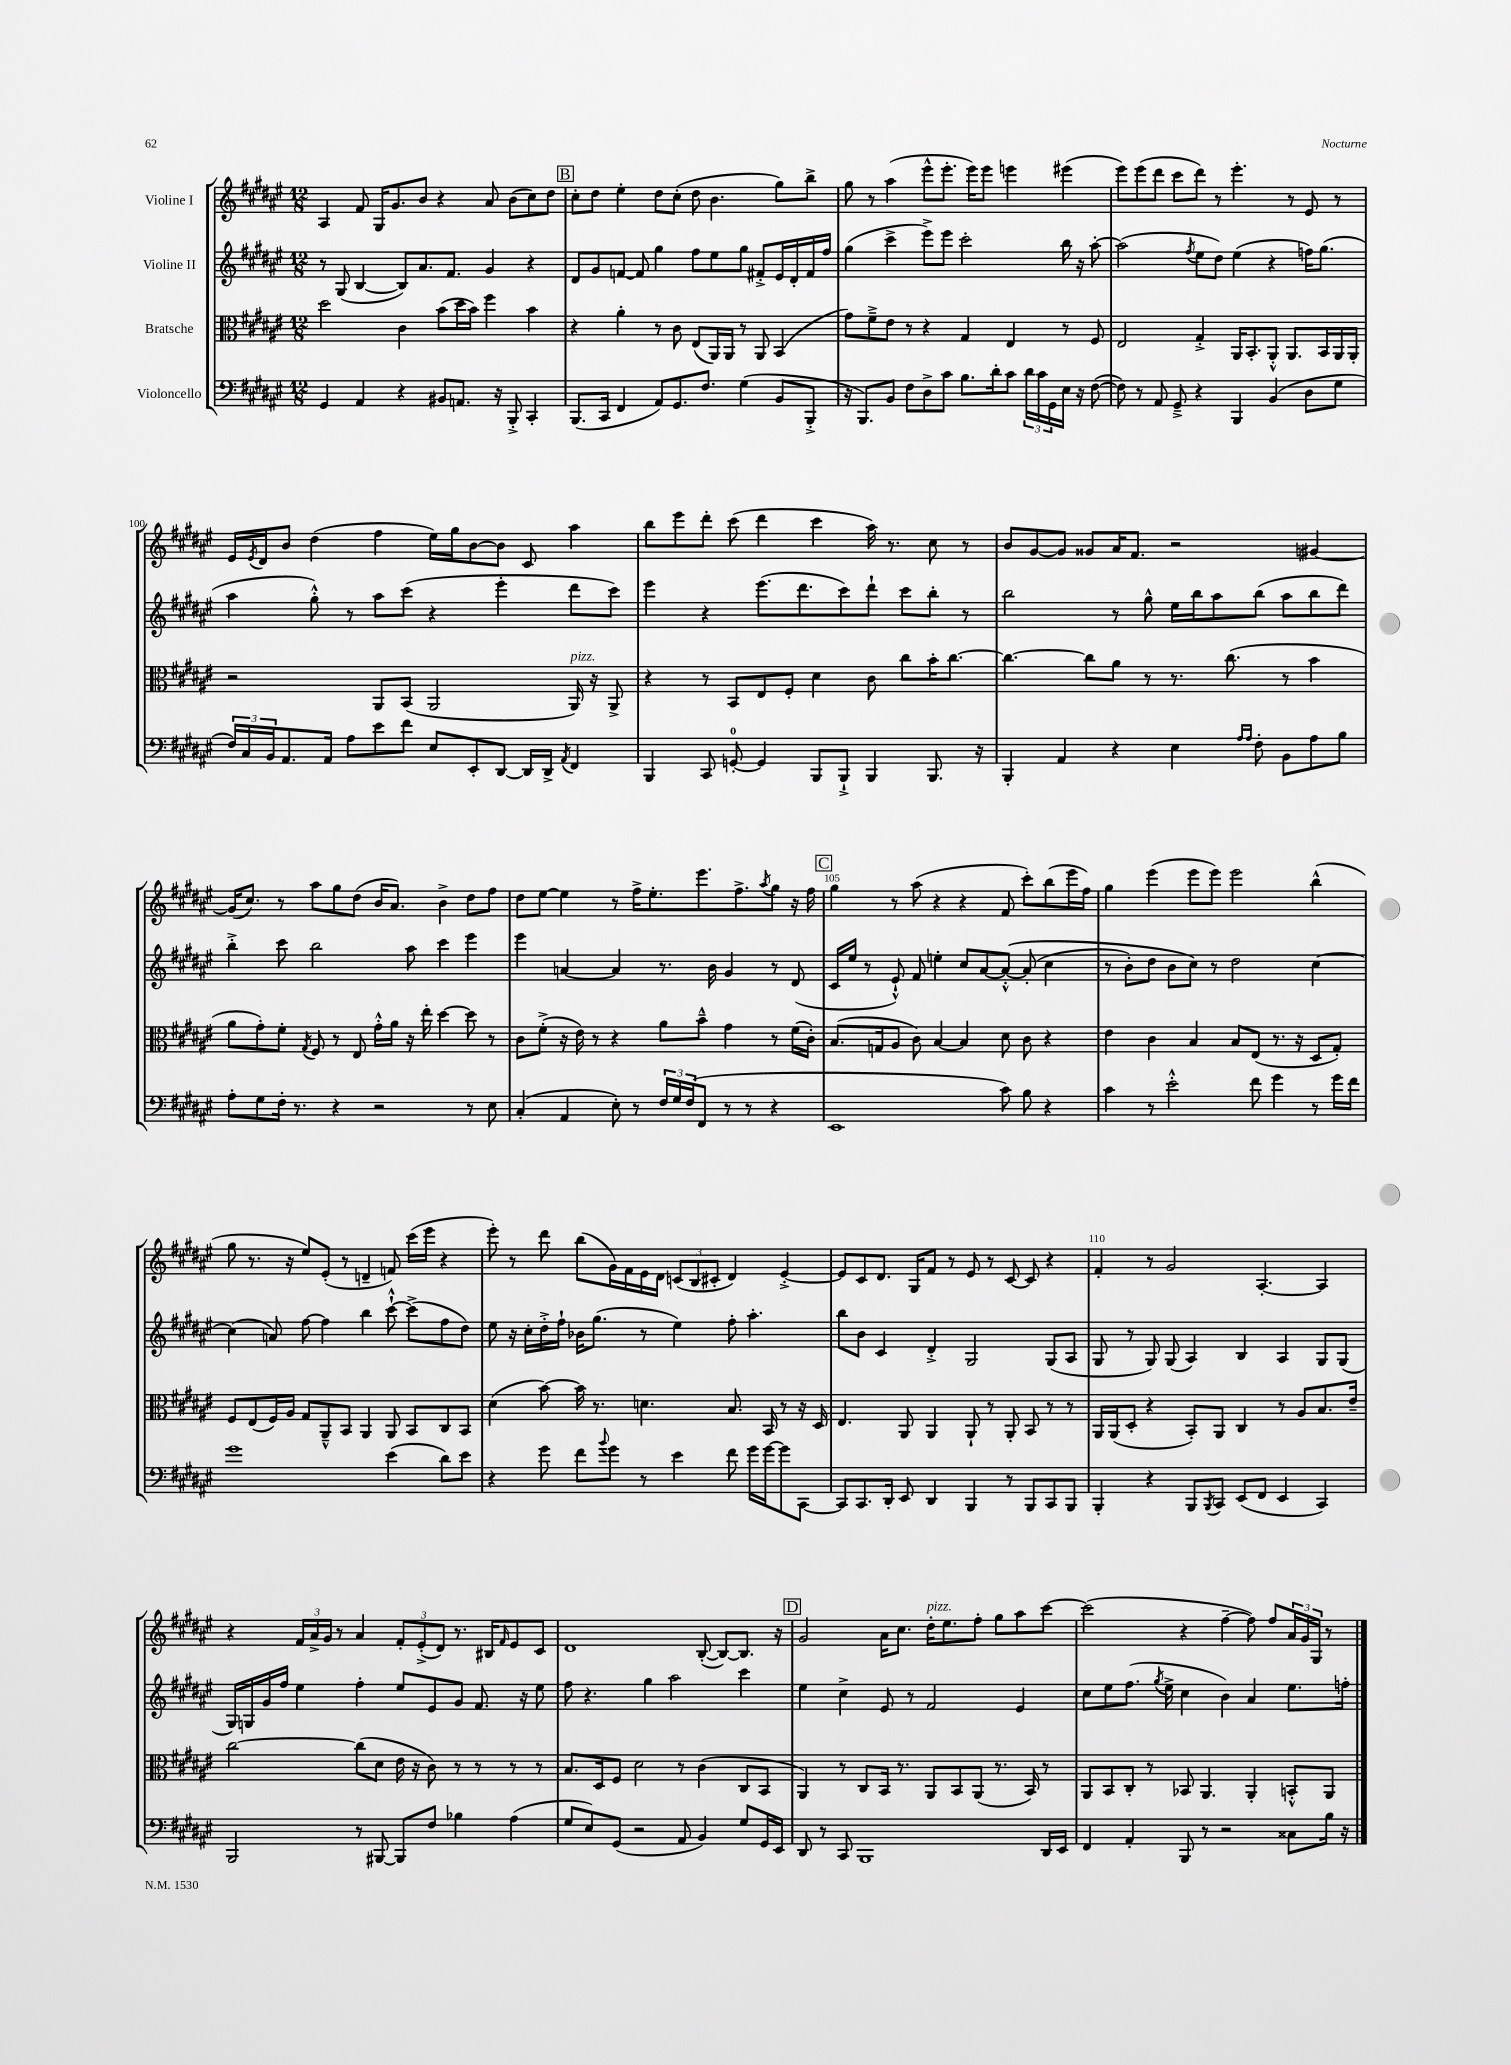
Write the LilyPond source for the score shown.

<<
\new StaffGroup <<
\new Staff = "s0" \with { instrumentName = "Violine I" } {
    \clef treble \key fis \major \numericTimeSignature \time 12/8
    ais4 fis'8 gis16 gis'8. b'8 r4 ais'8 b'8( cis''8) dis''8 |
    \mark \markup { \box "B" } cis''8-. dis''8 eis''4-. dis''8 cis''8-.( dis''8 b'4. gis''8) b''8-> |
    gis''8 r8 ais''4( eis'''8-^ eis'''8.-. eis'''16) eis'''8 e'''4 eis'''4( |
    eis'''8) eis'''8( dis'''8 cis'''8 dis'''8) r8 eis'''4.-. r8 eis'8 r8 |
    eis'16 \acciaccatura { eis'8 } dis'16 b'8 dis''4( fis''4 eis''16) gis''16 b'8~ b'8 cis'8 ais''4 |
    b''8 eis'''8 dis'''8-. cis'''8( dis'''4 cis'''4 ais''16) r8. cis''8 r8 |
    b'8 gis'8~ gis'8 gisis'8 ais'16 fis'8. r2 gis'4~ |
    gis'16( cis''8.) r8 ais''8 gis''8 dis''8( b'16 ais'8.) b'4-> dis''8 fis''8 |
    dis''8 eis''8~ eis''4 r8 fis''16-> eis''8.-. eis'''8. fis''8.-> \acciaccatura { ais''8 } gis''8 r16 fis''16 |
    \mark \markup { \box "C" } gis''4 r8 ais''8( r4 r4 fis'8 cis'''8-.) b''8( eis'''16 fis''16) |
    gis''4 eis'''4( eis'''8 eis'''8) eis'''2 b''4-^( |
    gis''8 r8. r16 eis''8) eis'8-.( r8 d'4-- f'8) cis'''16( eis'''16 r4 |
    eis'''8-.) r8 dis'''8 b''8( gis'16) fis'16 eis'16 dis'16 \tuplet 3/2 { c'8( b8 cis'8-. } dis'4) eis'4~-.-> |
    eis'8 cis'8 dis'8. gis16 fis'8 r8 eis'8 r8 cis'8~ cis'8 r4 |
    fis'4-. r8 gis'2 ais4.~-. ais4 |
    r4 \tuplet 3/2 { fis'16 ais'16-> gis'16 } r8 ais'4 \tuplet 3/2 { fis'8-. eis'8-.->( dis'8) } r8. bis16 \grace { fis'16 } eis'8 cis'8 |
    dis'1 b8~-.( b8~) b8. r16 |
    \mark \markup { \box "D" } gis'2 ais'16 cis''8. dis''16-.^\markup { \italic "pizz." } eis''8. fis''8-. gis''8 ais''8 cis'''8~ |
    cis'''2( r4 fis''4~-- fis''8) fis''8 \tuplet 3/2 { ais'16 gis'16 gis16 } r8 \bar "|." |
}
\new Staff = "s1" \with { instrumentName = "Violine II" } {
    \clef treble \key fis \major \numericTimeSignature \time 12/8
    r8 gis8( b4~ b8) ais'8. fis'8. gis'4 r4 |
    \mark \markup { \box "B" } dis'8 gis'8 f'8~ f'8 gis''4 fis''8 eis''8 gis''8 fis'8-.-> eis'16 dis'16-. fis'16 fis''16 |
    gis''4( cis'''4-> eis'''8->) eis'''8 cis'''2-. b''16 r16 ais''8~-. |
    ais''2( \acciaccatura { fis''8 } eis''8 dis''8) eis''4( r4 f''16) gis''8.( |
    ais''4 gis''8-.-^) r8 ais''8 cis'''8( r4 eis'''4-. dis'''8 cis'''8) |
    eis'''4 r4 eis'''8.( dis'''8. cis'''8) dis'''8-! cis'''8 b''8-. r8 |
    b''2 r8 gis''8-^ eis''16 b''16 ais''8 b''8( ais''8 b''8 dis'''8) |
    b''4-.-> cis'''8 b''2 ais''8 cis'''4 eis'''4 |
    eis'''4 a'4~ a'4 r8. b'16 gis'4 r8 dis'8( |
    \mark \markup { \box "C" } cis'16 eis''16 r8 eis'8-!-^) fis'8 e''4-. cis''8 ais'8~ ais'8~-.-^\( ais'8-.( cis''4 |
    r8 b'8-.) dis''8 b'8 cis''8\) r8 dis''2 cis''4~ |
    cis''4( a'8) fis''8~ fis''4 b''4 cis'''8~-!-^ cis'''8->( fis''8 dis''8) |
    eis''8 r16 cis''16-. dis''16-.-> fis''16-! bes'16 gis''8.( r8 eis''4) fis''8-. ais''4.-. |
    b''8 b'8 cis'4 dis'4-.-> gis2 gis8( ais8 |
    gis8 r8 gis8) gis8( ais4) b4 ais4 gis8 gis8( |
    gis16) g16 gis'16 fis''16 eis''4 fis''4-. eis''8 eis'8 gis'8 fis'8. r16 eis''8 |
    fis''8 r4. gis''4 ais''2 cis'''4 |
    \mark \markup { \box "D" } eis''4 cis''4-> eis'8 r8 fis'2 eis'4 |
    cis''8 eis''8 fis''8.( \acciaccatura { gis''8 } eis''16-> cis''4 b'4) ais'4 eis''8. f''16-. \bar "|." |
}
\new Staff = "s2" \with { instrumentName = "Bratsche" } {
    \clef alto \key fis \major \numericTimeSignature \time 12/8
    dis''2 cis'4 b'8( dis''16 b'16) fis''4 b'4 |
    \mark \markup { \box "B" } r4 ais'4-. r8 cis'8 eis8( ais,16) ais,16 r8 ais,8 b,4( |
    gis'8) fis'8---> eis'8 r8 r4 gis4 eis4 r8 fis8 |
    eis2 gis4-.-> ais,16 b,8.-. ais,8-.-^ ais,8. b,16 ais,16 ais,16-. |
    r2 ais,8 b,8( ais,2 ais,16^\markup { \italic "pizz." }) r16 ais,8-> |
    r4 r8 b,8 eis8 fis8-. dis'4 cis'8 cis''8 b'16-. cis''8.~ |
    cis''4.~ cis''8 ais'8 r8 r8. cis''8.( r8 b'4 |
    ais'8 gis'8-.) fis'8-. \acciaccatura { gis8 } fis8 r8 eis8 gis'16-.-^ ais'16 r16 eis''16-. dis''4~ dis''8 r8 |
    cis'8 fis'8-.->( r16 eis'16) r8 r4 ais'8 b'8---^ gis'4 r8 fis'16( cis'16-.) |
    \mark \markup { \box "C" } b8.( g16 ais8 cis'8) b4~ b4 dis'8 cis'8 r4 |
    eis'4 cis'4 b4 b8 eis8( r8. r16 dis8 gis8-.) |
    fis8 eis8( fis16) ais16 gis8 ais,8---^ b,8 ais,4 ais,8 b,8 cis8 b,8 |
    dis'4( b'8~) b'16 r8. d'4. b8. b,16 r8 r16 dis16 |
    eis4. ais,8 ais,4 ais,8-! r8 ais,8-. b,8 r8 r8 |
    ais,16 ais,16( dis8-. r4 b,8-.) ais,8 cis4 r8 ais8 b8. eis'16-- |
    cis''2~ cis''8( dis'8 eis'16 r16 cis'8) r8 r8 r8 r8 |
    b8. dis16 fis8 dis'2 r8 cis'4( cis8 b,8 |
    \mark \markup { \box "D" } ais,4) r8 cis8 b,16 r8. ais,8 b,8 ais,8( r8. b,16) r8 |
    ais,8 b,8 cis8-. r8 bes,8 ais,4. ais,4-. b,8-.-^ ais,8 \bar "|." |
}
\new Staff = "s3" \with { instrumentName = "Violoncello" } {
    \clef bass \key fis \major \numericTimeSignature \time 12/8
    gis,4 ais,4 r4 bis,8 a,8. r16 b,,8-.-> cis,4-. |
    \mark \markup { \box "B" } b,,8.( cis,16 fis,4 ais,8) gis,8. fis8. gis4( b,8 b,,8-.-> |
    r16 b,,8.) b,8 fis8 dis8-> cis'8 b8. dis'16-. cis'8 \tuplet 3/2 { dis'16 cis'16 gis,16 } eis16 r16 fis8~( |
    fis8) r8 ais,8 gis,8---> r4 b,,4 b,4( dis8 gis8 |
    \tuplet 3/2 { fis16) cis16 b,16 } ais,8. ais,16 ais8 eis'8 fis'8 eis8 eis,8-. dis,8~ dis,16 dis,16-> \acciaccatura { ais,8 } fis,4 |
    b,,4 cis,8 g,8-0~-. g,4 b,,8 b,,8-!-> b,,4 b,,8. r16 |
    b,,4-. ais,4 r4 eis4 \grace { ais16 ais16 } fis8-. b,8 ais8 b8 |
    ais8-. gis8 fis16-. r8. r4 r2 r8 eis8 |
    cis4-.( ais,4 eis8-.) r8 \tuplet 3/2 { fis16 gis16 fis16( } fis,8 r8 r8 r4 |
    \mark \markup { \box "C" } eis,1 cis'8) b8 r4 |
    cis'4 r8 eis'2-.-^ fis'8 gis'4 r8 gis'16 fis'16 |
    gis'1 eis'4( dis'8) eis'8 |
    r4 gis'8 fis'8 \appoggiatura { b'8 } gis'8 r8 eis'4 fis'8 gis'16 gis'16~ gis'8 cis,8~ |
    cis,8 cis,8. dis,16-. eis,8 dis,4 b,,4 r8 b,,8 cis,8 b,,8 |
    b,,4-. r4 b,,8 \acciaccatura { b,,8 } cis,8 eis,8( fis,8 eis,4 cis,4) |
    b,,2 r8 bis,,8~ bis,,8 fis8 bes4 ais4( |
    gis8 eis8) gis,8( r2 ais,8 b,4) gis8 gis,16 eis,16 |
    \mark \markup { \box "D" } dis,8 r8 cis,8 b,,1 dis,16 eis,16 |
    fis,4 ais,4-. b,,8 r8 r2 cisis8 b16 r16 \bar "|." |
}
>>
>>
\layout { \context { \Score currentBarNumber = #96 \override BarNumber.break-visibility = ##(#f #t #t) barNumberVisibility = #(every-nth-bar-number-visible 5) } }
